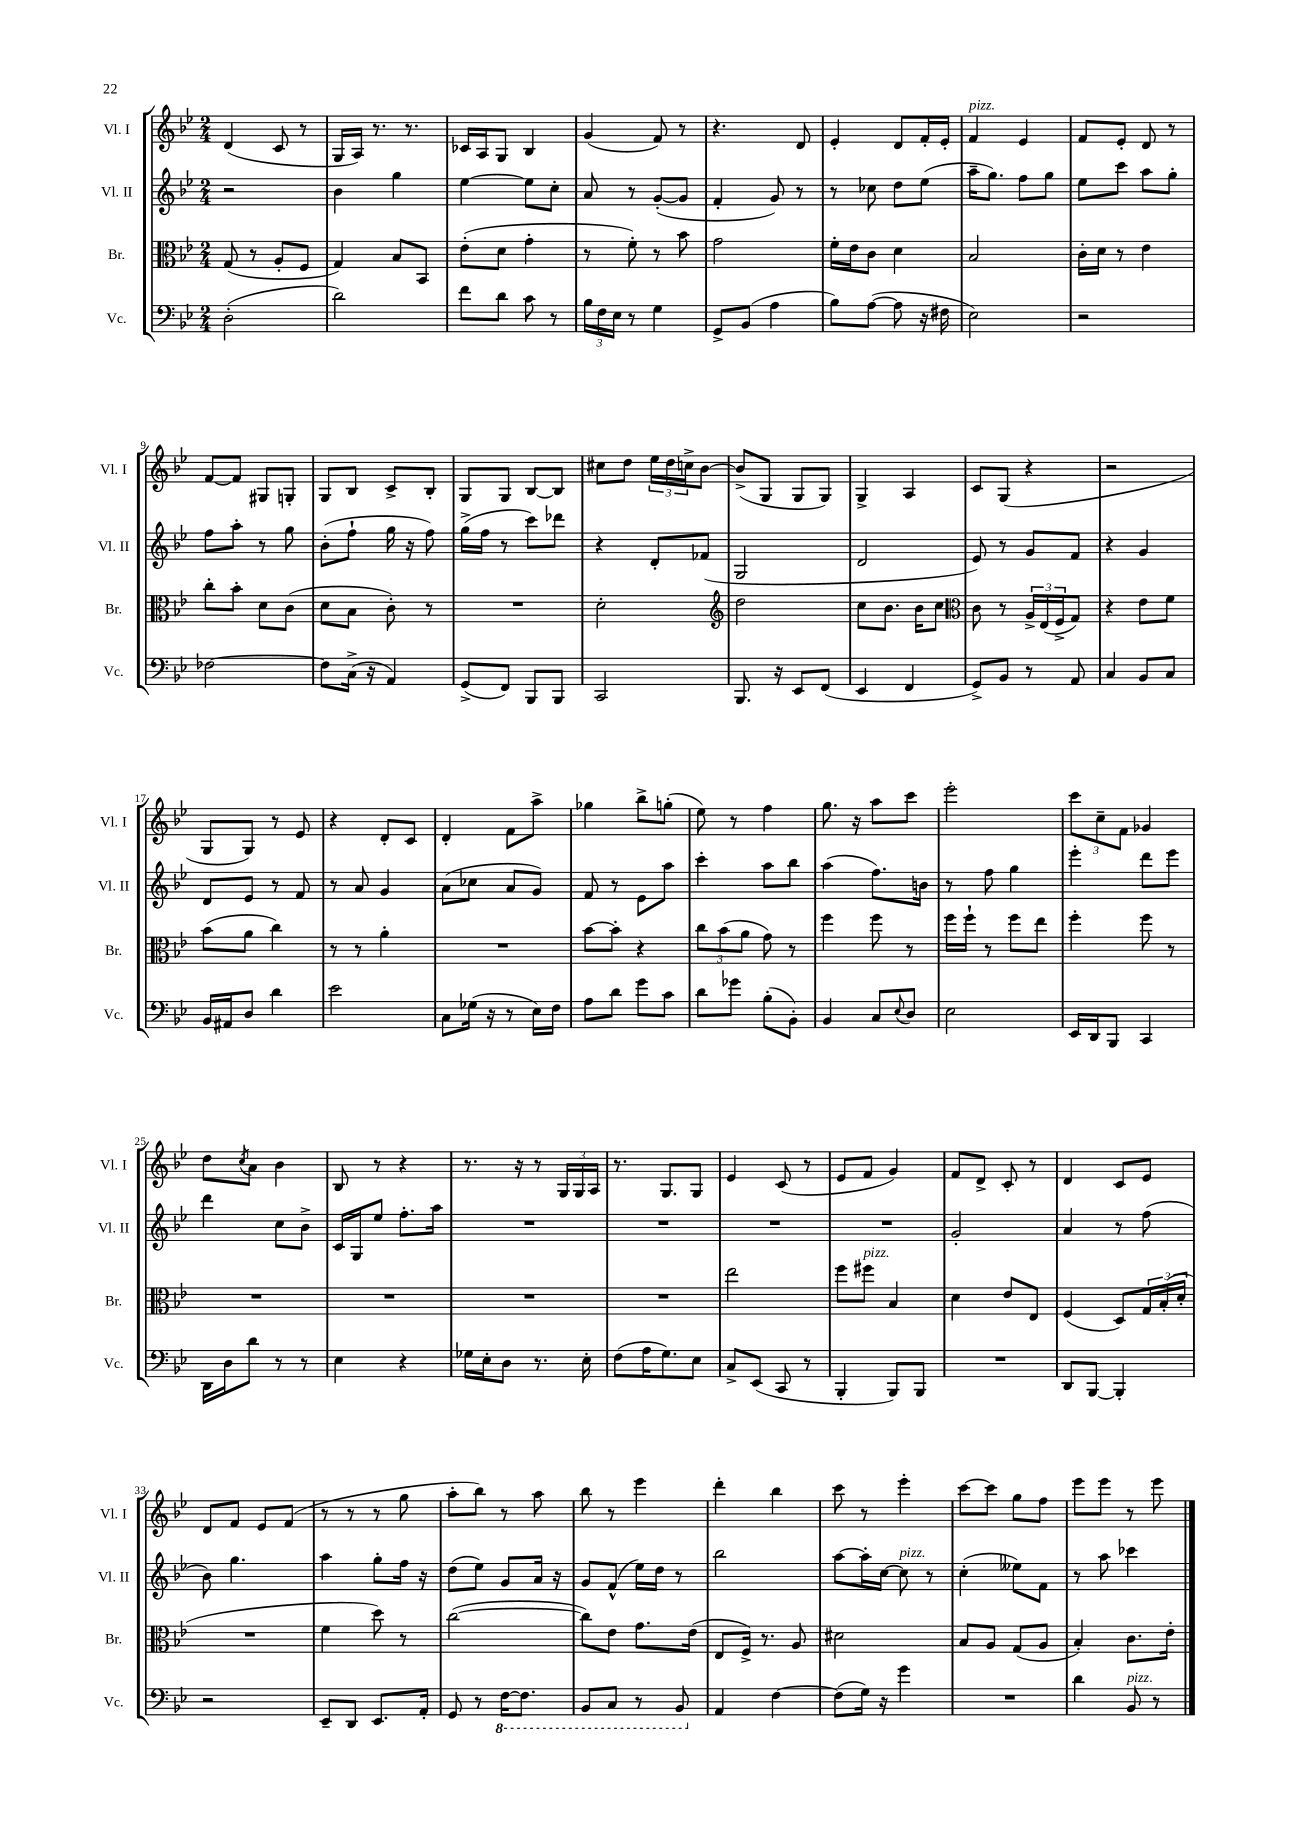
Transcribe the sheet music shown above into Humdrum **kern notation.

**kern	**kern	**kern	**kern
*staff4	*staff3	*staff2	*staff1
*clefF4	*clefC3	*clefG2	*clefG2
*k[b-e-]	*k[b-e-]	*k[b-e-]	*k[b-e-]
*M2/4	*M2/4	*M2/4	*M2/4
(2D'	(8G	2r	(4d
.	8r	.	.
.	8A'	.	8c
.	8F	.	8r
=	=	=	=
2d)	4G)	4b-	16G
.	.	.	16A)
.	.	.	8.r
.	8B-	4gg	.
.	.	.	8.r
.	8BB-	.	.
=	=	=	=
8f	(8e-'	[4ee-	16c-
.	.	.	16A
8d	8d	.	8G
8c	4g'	8ee-]	4B-
8r	.	8cc'	.
=	=	=	=
24B-	8r	8a	(4g
24F	.	.	.
24E-	.	.	.
8r	8f')	8r	.
4G	8r	([8g'	8f)
.	8b-	8g]	8r
=	=	=	=
8GG^	2g	4f'	4.r
(8BB-	.	.	.
4A	.	8g)	.
.	.	8r	8d
=	=	=	=
8B-)	16f'	8r	4e-'
.	16e-	.	.
([8A	8c	8cc-	.
8A]	4d	8dd	8d
16r	.	(8ee-	16f'
16F#	.	.	16e-'
=	=	=	=
2E-)	2B-	16aa~	4f
.	.	8.gg)	.
.	.	8ff	4e-
.	.	8gg	.
=	=	=	=
2r	16c'	8ee-	8f
.	16d	.	.
.	8r	8ccc	8e-'
.	4e-	8aa	8d
.	.	8gg'	8r
=	=	=	=
[2F-	8cc'	8ff	[8f
.	8b-'	8aa'	8f]
.	8d	8r	8G#
.	(8c	8gg	8G'
=	=	=	=
8F-]	8d	(8b-'	8G
(16C^	8B-	8ff`	8B-
16r	.	.	.
4AA)	8c')	16gg	8c^
.	.	16r	.
.	8r	8ff)	8B-'
=	=	=	=
(8GG^	2r	(16gg^	8G
.	.	16ff	.
8FF)	.	8r	8G
8BBB-	.	8ccc)	[8B-
8BBB-	.	8ddd-	8B-]
=	=	=	=
2CC	2d'	4r	8cc#
.	.	.	8dd
.	.	8d'	24ee-
.	.	.	24dd
.	.	.	24cc^
.	.	(8f-	[8b-
=	=	=	=
*	*clefG2	*	*
8.BBB-	2dd	2G	(8b-^]
.	.	.	8G
16r	.	.	.
8EE-	.	.	8G
(8FF	.	.	8G)
=	=	=	=
4EE-	8cc	2d	4G^
.	8.b-	.	.
4FF	.	.	4A
.	16b-	.	.
.	8cc	.	.
=	=	=	=
*	*clefC3	*	*
8GG^)	8c	8e-)	8c
8BB-	8r	8r	(8G
8r	24A^	8g	4r
.	(24E-	.	.
.	24F^	.	.
8AA	8G)	8f	.
=	=	=	=
4C	4r	4r	2r
8BB-	8e-	4g	.
8C	8f	.	.
=	=	=	=
16BB-	(8b-	8d	8G
16AA#	.	.	.
8D	8a	8e-	8G)
4d	4cc)	8r	8r
.	.	8f	8e-
=	=	=	=
2e-	8r	8r	4r
.	8r	8a	.
.	4a'	4g	8d'
.	.	.	8c
=	=	=	=
8C	2r	(8a	4d'
(16G-	.	8cc-	.
16r	.	.	.
8r	.	8a	8f
16E-)	.	8g)	8aa^
16F	.	.	.
=	=	=	=
8A	[8b-	8f	4gg-
8d	8b-']	8r	.
8g	4r	8e-	8bb-^
8c	.	8aa	(8gg'
=	=	=	=
8d	12cc	4ccc'	8ee-)
.	(12b-	.	.
8g-	.	.	8r
.	12a	.	.
(8B-'	8g)	8aa	4ff
8BB-')	8r	8bb-	.
=	=	=	=
4BB-	4ff	(4aa	8.gg
.	.	.	16r
8C	8ff	8.ff)	8aa
8qqE-	.	.	.
8D	8r	.	8ccc
.	.	16b	.
=	=	=	=
2E-	16ff	8r	2eee-'
.	16ff`	.	.
.	8r	8ff	.
.	8ff	4gg	.
.	8ee-	.	.
=	=	=	=
16EE-	4ff'	4eee-'	12ccc
16DD	.	.	.
.	.	.	12cc~
8BBB-	.	.	.
.	.	.	12f
4CC	8ff	8ddd	4g-
.	8r	8eee-	.
=	=	=	=
16DD	2r	4ddd	8dd
16D	.	.	.
.	.	.	8qcc
8d	.	.	8a
8r	.	8cc	4b-
8r	.	8b-^	.
=	=	=	=
4E-	2r	16c	8B-
.	.	16G	.
.	.	8ee-	8r
4r	.	8.ff'	4r
.	.	16aa	.
=	=	=	=
16G-	2r	2r	8.r
16E-'	.	.	.
8D	.	.	.
.	.	.	16r
8.r	.	.	8r
.	.	.	24G
.	.	.	24G
16E-'	.	.	.
.	.	.	24A
=	=	=	=
(8F	2r	2r	8.r
16A	.	.	.
8.G)	.	.	8.G
8E-	.	.	8G
=	=	=	=
8C^	2ee-	2r	4e-
(8EE-	.	.	.
8CC	.	.	(8c
8r	.	.	8r
=	=	=	=
4BBB-'	8ff	2r	8e-
.	8ff#	.	8f
8BBB-)	4B-	.	4g)
8BBB-	.	.	.
=	=	=	=
2r	4d	2g'	8f
.	.	.	8d^
.	8e-	.	8c'
.	8E-	.	8r
=	=	=	=
8DD	(4F	4a	4d
[8BBB-	.	.	.
4BBB-']	8D)	8r	8c
.	24G	(8ff	8e-
.	(24B-'	.	.
.	24d'	.	.
=	=	=	=
2r	2r	8b-)	8d
.	.	4.gg	8f
.	.	.	8e-
.	.	.	(8f
=	=	=	=
8EE-~	4f	4aa	8r
8DD	.	.	8r
8.EE-	8dd)	8gg'	8r
.	8r	16ff	8gg
16AA'	.	16r	.
=	=	=	=
8GG	([2cc	(8dd	8aa'
8r	.	8ee-)	8bb-)
[16FF	.	8g	8r
8.FF]	.	.	.
.	.	16a	8aa
.	.	16r	.
=	=	=	=
8BBB-	8cc])	8g	8bb-
8CC	8e-	(8f^^	8r
8r	8.g	16ee-)	4eee-
.	.	16dd	.
8BBB-	.	8r	.
.	(16e-	.	.
=	=	=	=
4AA	8E-	2bb-	4ddd'
.	16F^)	.	.
.	8.r	.	.
[4F	.	.	4bb-
.	8A	.	.
=	=	=	=
(8F]	2d#	[8aa	8ccc
16G)	.	16aa']	8r
16r	.	[16cc	.
4g	.	8cc]	4eee-'
.	.	8r	.
=	=	=	=
2r	8B-	(4cc'	[8ccc
.	8A	.	8ccc]
.	(8G	8ee--)	8gg
.	8A	8f	8ff
=	=	=	=
4d	4B-')	8r	8eee-
.	.	8aa	8eee-
8BB-	8.c	4ccc-	8r
8r	.	.	8eee-
.	16e-'	.	.
==	==	==	==
*-	*-	*-	*-
